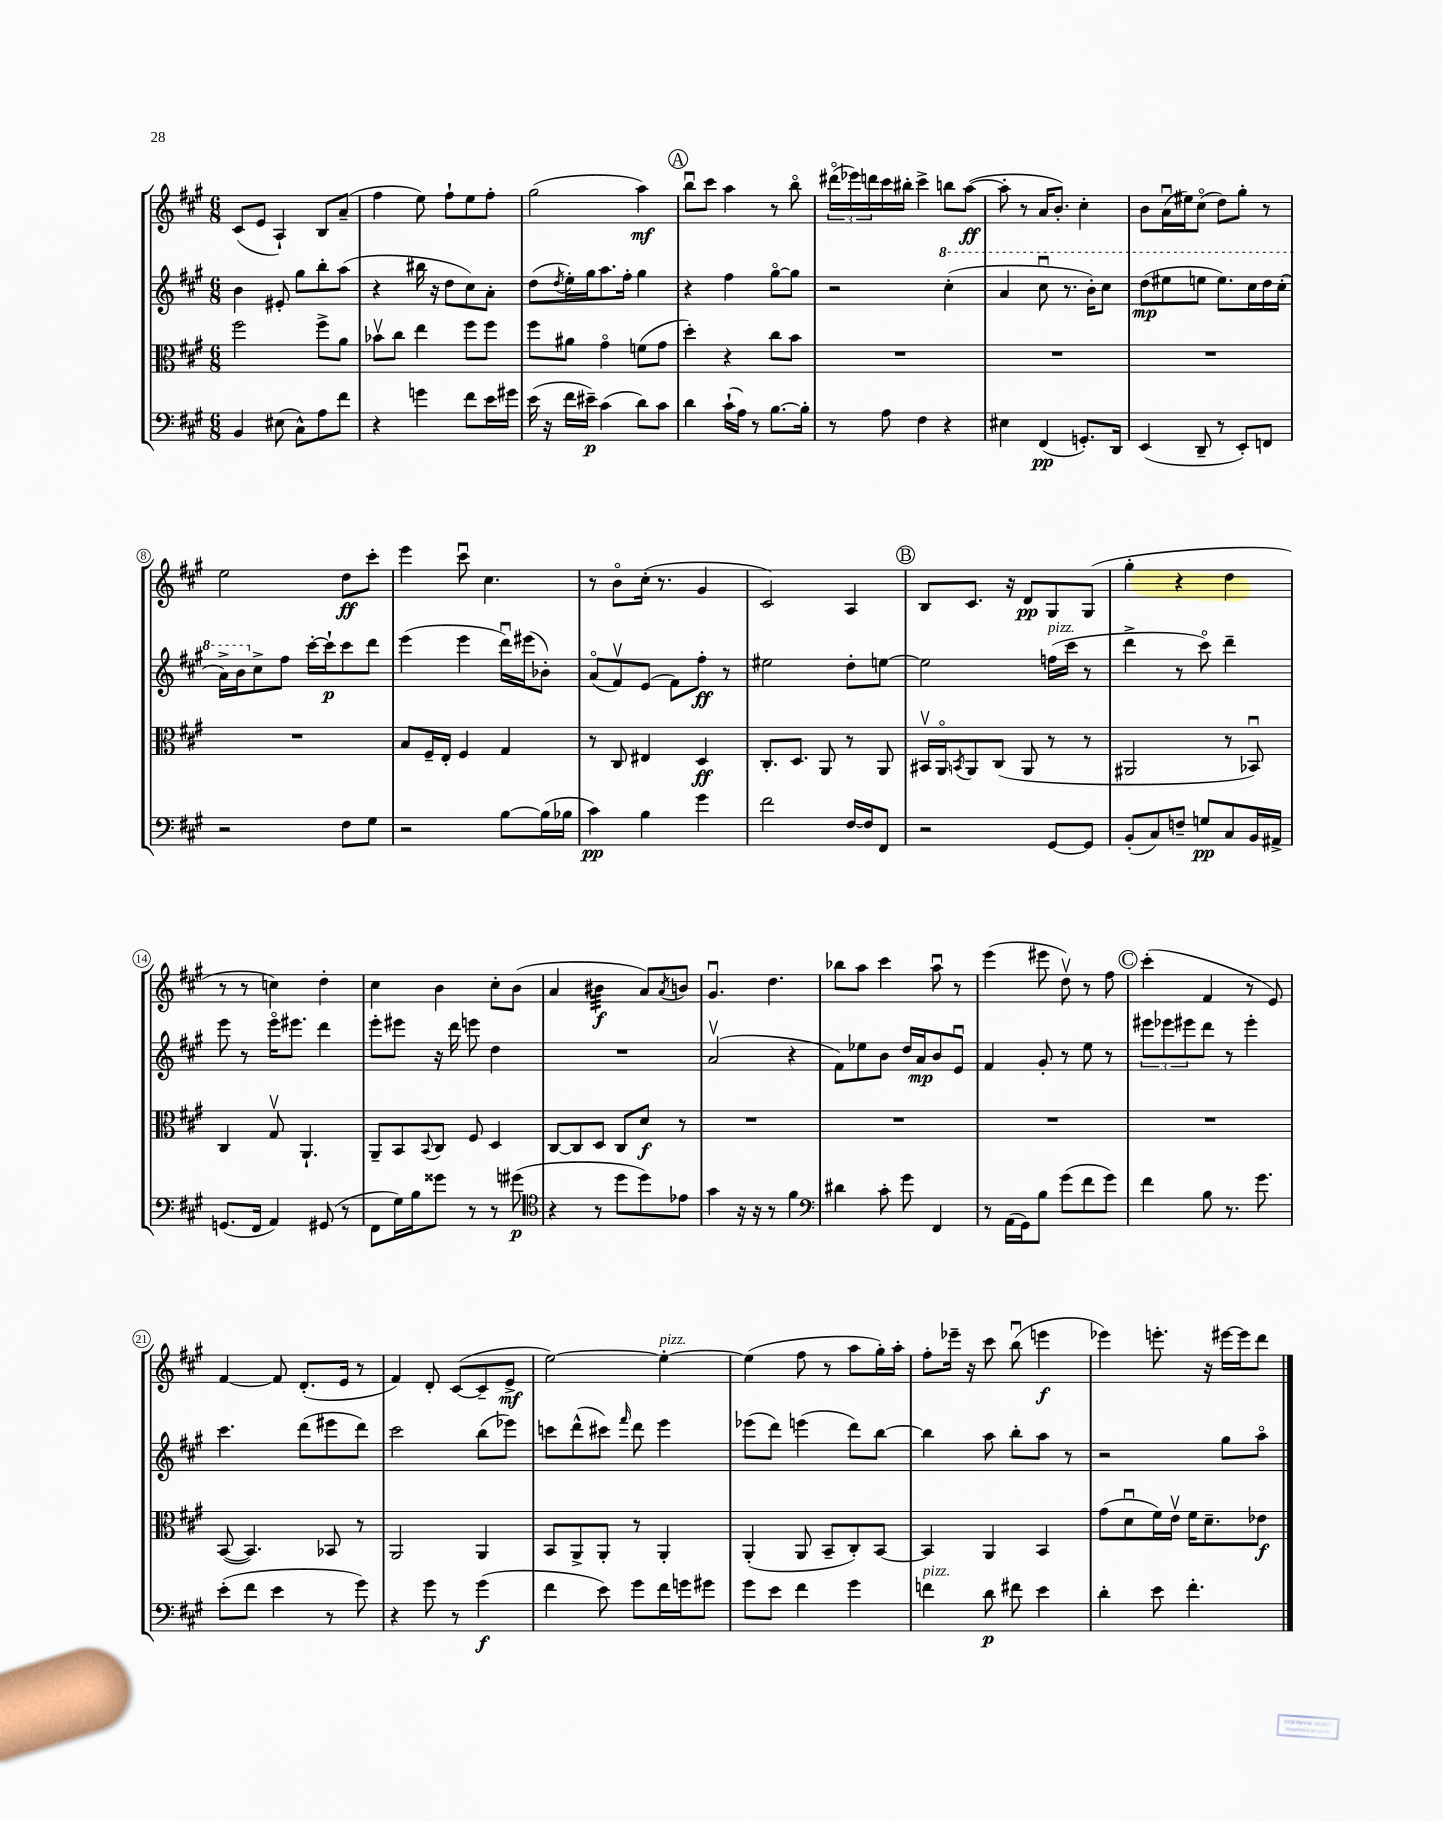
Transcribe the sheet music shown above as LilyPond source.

<<
\new StaffGroup <<
\new Staff = "s0" {
    \clef treble \key a \major \numericTimeSignature \time 6/8
    cis'8( e'8 a4-!) b8 a'8--( |
    fis''4 e''8) fis''8-! e''8 fis''8-. |
    gis''2( a''4\mf) |
    \mark \markup { \circle "A" } b''8\downbow cis'''8 a''4 r8 b''8\flageolet |
    \tuplet 3/2 { dis'''16\flageolet( ees'''16) d'''16 } cis'''16 bis''16-. cis'''4-> b''8 a''8~\ff( |
    a''8-. r8 a'16 b'8.-.) cis''4-. |
    b'8 a'16\downbow( eis''16) cis''8\flageolet( d''8) gis''8-. r8 |
    e''2 d''8\ff cis'''8-. |
    e'''4 cis'''8\downbow cis''4. |
    r8 b'8\flageolet cis''16-.( r8. gis'4 |
    cis'2) a4 |
    \mark \markup { \circle "B" } b8 cis'8. r16 d'8\pp gis8 gis8( |
    gis''4-. r4 d''4 |
    r8 r8 c''4) d''4-. |
    cis''4 b'4 cis''8-. b'8( |
    a'4 bis'4:32\f a'8) \acciaccatura { a'8 } b'8 |
    gis'4.\downbow d''4. |
    bes''8 a''8 cis'''4 a''8\downbow r8 |
    e'''4( eis'''8 d''8\upbow) r8 fis''8 |
    \mark \markup { \circle "C" } cis'''4-.( fis'4 r8 e'8) |
    fis'4~ fis'8 d'8.-.( e'16 r8 |
    fis'4) d'8-. cis'8~( cis'8-- e'8->\mf |
    e''2~) e''4~-.^\markup { \italic "pizz." } |
    e''4( fis''8 r8 a''8 gis''16-.) a''16-. |
    fis''8-. ees'''16-- r16 cis'''8 b''8\downbow( e'''4\f |
    ees'''4) e'''8.-. r16 eis'''16~ eis'''16 d'''8 \bar "|." |
}
\new Staff = "s1" {
    \clef treble \key a \major \numericTimeSignature \time 6/8
    b'4 eis'8-. gis''8 b''8-. a''8( |
    r4 bis''16 r16 d''8 cis''8) a'8-. |
    d''8( \acciaccatura { d''8 } e''16-.) gis''16 a''8. fis''16-. gis''4 |
    \mark \markup { \circle "A" } r4 fis''4 gis''8~\flageolet gis''8 |
    r2 \ottava #1 cis'''4-.( |
    a''4 cis'''8\downbow r8. b''16-.) cis'''8 |
    d'''8\mp( eis'''8 e'''8 e'''8.) cis'''16 d'''16 cis'''16-.( |
    a''16->) b''16 \ottava #0 cis''8-> fis''8 cis'''16~-. cis'''16-!\p cis'''8 d'''8 |
    e'''4( e'''4 d'''16\downbow) eis'''16( bes'8-.) |
    a'8\flageolet( fis'8\upbow) e'8( fis'8) fis''8-.\ff r8 |
    eis''2 d''8-. e''8~ |
    \mark \markup { \circle "B" } e''2 f''16^\markup { \italic "pizz." }( cis'''16 r8 |
    d'''4-> r8 cis'''8\flageolet) d'''4-- |
    e'''8 r8 e'''16\flageolet eis'''8. d'''4 |
    e'''8-. eis'''8 r16 d'''16 e'''8 d''4 |
    R2. |
    a'2\upbow( r4 |
    fis'8) ees''8 b'8 d''16 a'16\mp b'8 e'8\downbow |
    fis'4 gis'8-. r8 e''8 r8 |
    \mark \markup { \circle "C" } \tuplet 3/2 { eis'''8 ees'''8 eis'''8 } d'''8 r8 eis'''4-. |
    cis'''4. d'''8( eis'''8 d'''8) |
    cis'''2 b''8( ees'''8) |
    c'''8 d'''8-^( cis'''8) \grace { fis'''16 } d'''8 e'''4 |
    ees'''8( d'''8) e'''4( d'''8) b''8~ |
    b''4 a''8 b''8-. a''8 r8 |
    r2 gis''8 a''8\flageolet \bar "|." |
}
\new Staff = "s2" {
    \clef alto \key a \major \numericTimeSignature \time 6/8
    fis''2 fis''8-> a'8 |
    bes'8\upbow cis''8 e''4 fis''8 fis''8 |
    fis''8 ais'8 gis'4\flageolet f'8( gis'8 |
    \mark \markup { \circle "A" } d''4-.) r4 cis''8 b'8 |
    R2. |
    R2. |
    R2. |
    R2. |
    b8 fis16-- e16-. fis4 gis4 |
    r8 cis8 eis4 d4\ff |
    cis8.-. d8. a,8 r8 a,8 |
    \mark \markup { \circle "B" } bis,16\upbow a,16\flageolet \acciaccatura { b,8 } a,8 cis8( a,8 r8 r8 |
    ais,2 r8 bes,8\downbow) |
    cis4 gis8\upbow a,4.-! |
    a,8-- b,8 \appoggiatura { b,8 } cis8 fis8 d4 |
    cis8~ cis8 d8 cis8 d'8\f r8 |
    R2. |
    R2. |
    R2. |
    \mark \markup { \circle "C" } R2. |
    b,8~( b,4.) bes,8 r8 |
    a,2 a,4 |
    b,8 a,8-> a,8-. r8 a,4-. |
    a,4-.( a,8 b,8-- cis8-.) b,8~ |
    b,4 a,4 b,4 |
    gis'8( d'8\downbow fis'16) e'16\upbow fis'16 d'8.-- ees'8\f \bar "|." |
}
\new Staff = "s3" {
    \clef bass \key a \major \numericTimeSignature \time 6/8
    b,4 eis8( cis8-^) a8 fis'8 |
    r4 g'4 fis'8 e'16 gis'16 |
    e'16( r16 fis'16 eis'16--\p) cis'4( d'8) cis'8 |
    \mark \markup { \circle "A" } d'4 cis'16-!( a16) r8 b8.~ b16-. |
    r8 a8 fis4 r4 |
    eis4 fis,4\pp( g,8.-.) d,16 |
    e,4( d,8-- r8 e,8-.) f,8 |
    r2 fis8 gis8 |
    r2 b8~ b16( bes16 |
    cis'4\pp) b4 gis'4 |
    fis'2 fis16~ fis16 fis,8 |
    \mark \markup { \circle "B" } r2 gis,8~ gis,8 |
    b,8-.( cis8) f8-- g8\pp cis8 b,16 ais,16-> |
    g,8.( fis,16 a,4) gis,8( r8 |
    fis,8 gis16) b16 gisis'8 r8 r8 gis'8\p( |
    \clef tenor r4 r8 d''8 d''8) ees'8 |
    gis'4 r16 r16 r8 fis'4 |
    \clef bass dis'4 cis'8-. gis'8 fis,4 |
    r8 a,16( gis,16) b8 gis'8( fis'8 gis'8) |
    \mark \markup { \circle "C" } fis'4 b8 r8. gis'8. |
    e'8-.( fis'8 e'4 r8 gis'8) |
    r4 gis'8 r8 gis'4\f( |
    fis'4 e'8) gis'8 fis'16 g'16 gis'8 |
    gis'8 e'8 fis'4 gis'4 |
    f'4^\markup { \italic "pizz." } d'8\p fis'8 e'4 |
    d'4-. e'8 fis'4.-. \bar "|." |
}
>>
>>
\layout { \context { \Score \override BarNumber.stencil = #(make-stencil-circler 0.1 0.3 ly:text-interface::print) } }
